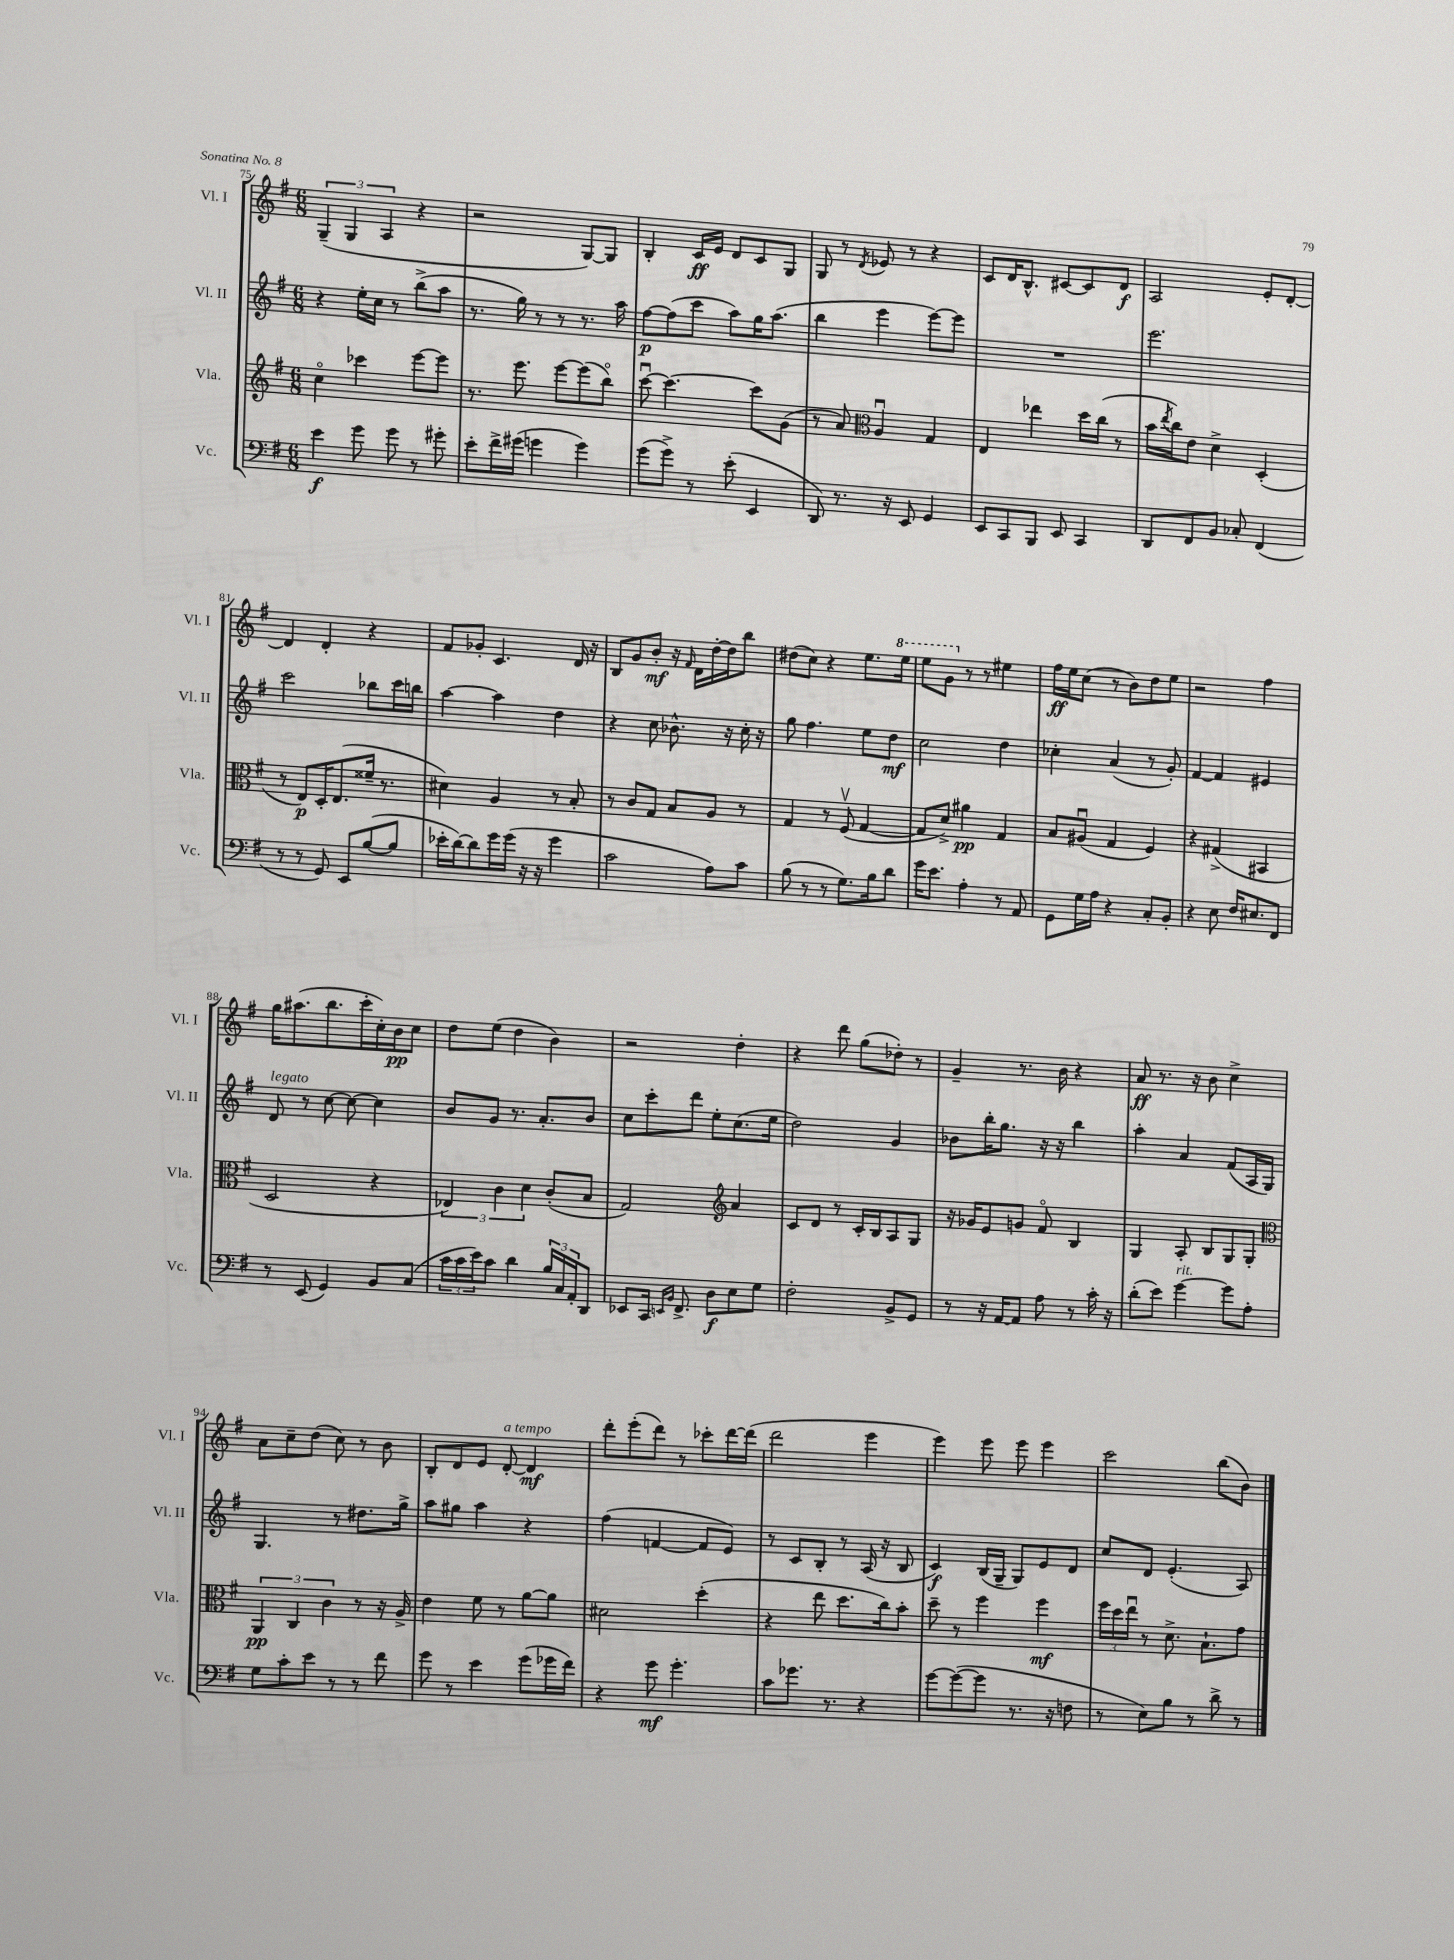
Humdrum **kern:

**kern	**dynam	**kern	**dynam	**kern	**dynam	**kern	**dynam
*part4	*part4	*part3	*part3	*part2	*part2	*part1	*part1
*staff4	*staff4	*staff3	*staff3	*staff2	*staff2	*staff1	*staff1
*I"Vc.	*	*I"Vla.	*	*I"Vl. II	*	*I"Vl. I	*
*I'Vc.	*	*I'Vla.	*	*I'Vl. II	*	*I'Vl. I	*
*clefF4	*	*clefG2	*	*clefG2	*	*clefG2	*
*k[f#]	*	*k[f#]	*	*k[f#]	*	*k[f#]	*
*M6/8	*	*M6/8	*	*M6/8	*	*M6/8	*
=75	=75	=75	=75	=75	=75	=75	=75
4e\	f	4cc\	.	4r	.	(6G~/	.
.	.	.	.	.	.	6G/	.
8g\	.	4ccc-X\	.	16ee'\LL	.	.	.
.	.	.	.	16cc\JJ	.	.	.
.	.	.	.	.	.	6A/	.
8g\	.	.	.	8r	.	.	.
8r	.	[8eee\L	.	(8bb^\L	.	4r	.
8g#X'\	.	8eee\J]	.	8aa\J	.	.	.
=76	=76	=76	=76	=76	=76	=76	=76
8e'\L	.	8.r	.	8.r	.	2r	.
16f#^\L	.	.	.	.	.	.	.
(16g#X\JJ	.	8.eee\	.	16gg\)	.	.	.
4gn\	.	.	.	8r	.	.	.
.	.	[8eee\L	.	8r	.	.	.
4g\)	.	(8eee\]	.	8.r	.	[8G/L)	.
.	.	8bb\J)	.	.	.	8G/J]	.
.	.	.	.	16aa\	.	.	.
=77	=77	=77	=77	=77	=77	=77	=77
(8g\L	.	[8cccu\	.	[8ff#\L	p	4B'/	.
8g^\J)	.	4.ccc\_	.	(8ff#\]	.	.	.
8r	.	.	.	8ccc\J	.	16c/LL	ff
.	.	.	.	.	.	16e/JJ	.
(8e'\	.	.	.	8aa\L)	.	8d/L	.
4EE/	.	8ccc\L]	.	16gg\K	.	8c/	.
.	.	.	.	(8.aa\J	.	.	.
.	.	(8g\J	.	.	.	8G/J	.
=78	=78	=78	=78	=78	=78	=78	=78
8DD/)	.	8r	.	4bb\	.	8G/	.
8.r	.	8a/)	.	.	.	8r	.
*	*	*clefC3	*	*	*	*	*
.	.	.	.	.	.	8qd/	.
.	.	4Au/	.	4eee\	.	8e-X/	.
16r	.	.	.	.	.	.	.
8EE/	.	.	.	.	.	8r	.
4GG/	.	4G/	.	[8eee\L)	.	4r	.
.	.	.	.	8eee\J]	.	.	.
=79	=79	=79	=79	=79	=79	=79	=79
8EE/L	.	4E/	.	2.r	.	8c/L	.
8CC/	.	.	.	.	.	16d/K	.
.	.	.	.	.	.	8.B^^/J	.
8BBB/J	.	4ee-X\	.	.	.	.	.
8EE/	.	.	.	.	.	[8c#X/L	.
4CC/	.	16dd\LL	.	.	.	8c#/]	.
.	.	(16cc\JJ	.	.	.	.	.
.	.	8r	.	.	.	8d/J	f
=80	=80	=80	=80	=80	=80	=80	=80
8DD/L	.	16b\LL	.	2.eee\	.	2A/	.
.	.	8qee/	.	.	.	.	.
.	.	16cc\J)	.	.	.	.	.
8FF#/	.	8e\J	.	.	.	.	.
8BB/J	.	4d^\	.	.	.	.	.
8C-X'/	.	.	.	.	.	.	.
(4FF#/	.	(4D'/	.	.	.	8e'/L	.
.	.	.	.	.	.	[8d'/J	.
!!LO:LB:g=z
=81	=81	=81	=81	=81	=81	=81	=81
8r	.	8r	.	2ccc\	.	4d/]	.
8r	.	8E/L)	p	.	.	.	.
8GG/)	.	16D'/K	.	.	.	4d'/	.
.	.	(8.E/	.	.	.	.	.
8EE/L	.	.	.	.	.	.	.
([8B/	.	16f##X~/Jk	.	8bb-X\L	.	4r	.
.	.	8.r	.	.	.	.	.
8B/J]	.	.	.	16ccc\L	.	.	.
.	.	.	.	16bbn\JJ	.	.	.
=82	=82	=82	=82	=82	=82	=82	=82
16e-X'\LL	.	4d#X\)	.	[4aa\	.	8f#/L	.
[16d\J)	.	.	.	.	.	.	.
8d\]	.	.	.	.	.	8g-X'/J	.
16g\L	.	4A/	.	4aa\]	.	4.c/	.
(16g\JJ	.	.	.	.	.	.	.
16r	.	.	.	.	.	.	.
16r	.	.	.	.	.	.	.
4g\	.	8r	.	4dd\	.	.	.
.	.	8B'/	.	.	.	16d/	.
.	.	.	.	.	.	16r	.
=83	=83	=83	=83	=83	=83	=83	=83
2c\	.	8r	.	4r	.	8B/L	.
.	.	8c/L	.	.	.	8g/	.
.	.	8G/J	.	8cc\	.	8b'/J	mf
.	.	8B/L	.	8.b-X^^\	.	16r	.
.	.	.	.	.	.	16qqf#/	.
.	.	.	.	.	.	16d\LL	.
8A\L)	.	8A/J	.	.	.	[16dd'\	.
.	.	.	.	16r	.	16dd\J]	.
8c\J	.	8r	.	16cc'\	.	8bb\J	.
.	.	.	.	16r	.	.	.
=84	=84	=84	=84	=84	=84	=84	=84
(8B\	.	4G/	.	8gg\	.	(8dd#X\L	.
8r	.	.	.	4.ff#\	.	8cc\J)	.
8r	.	8r	.	.	.	4r	.
8.G\L)	.	(8F#v/	.	.	.	.	.
.	.	[4G/	.	8ee\L	.	8.ee\L	.
16B\k	.	.	.	.	.	.	.
8d\J	.	.	.	8dd\J	mf	.	.
*	*	*	*	*	*	*8va	*
.	.	.	.	.	.	16eee\Jk	.
=85	=85	=85	=85	=85	=85	=85	=85
16g\KL	.	8G/L]	.	2cc\	.	8eee\L	.
8.e\J	.	.	.	.	.	.	.
.	.	8d^/J)	.	.	.	8gg\J	.
*	*	*	*	*	*	*X8va	*
4A'\	.	4a#X\	pp	.	.	8r	.
.	.	.	.	.	.	8r	.
8r	.	4G/	.	4dd\	.	4ee#X\	.
8AA/	.	.	.	.	.	.	.
=86	=86	=86	=86	=86	=86	=86	=86
8GG\L	.	8B/L	.	4cc-X'\	.	16ff#\LL	ff
.	.	.	.	.	.	16ee\J	.
16G\L	.	(8A#Xu/J	.	.	.	(8cc\J	.
16A\JJ	.	.	.	.	.	.	.
4r	.	4G/	.	(4a/	.	8r	.
.	.	.	.	.	.	8b\L)	.
8C'/L	.	4F#/)	.	8r	.	8dd\	.
8BB'/J	.	.	.	8g'/)	.	8ee\J	.
=87	=87	=87	=87	=87	=87	=87	=87
4r	.	4r	.	[4f#/	.	2r	.
8E\	.	(4G#X^/	.	4f#/]	.	.	.
16F#/KL	.	.	.	.	.	.	.
8.E#X/	.	.	.	.	.	.	.
.	.	4BB#X/	.	4e#X/	.	4ff#\	.
8FF#/J	.	.	.	.	.	.	.
!!LO:LB:g=z
=88	=88	=88	=88	=88	=88	=88	=88
!	!	!	!	!LO:TX:a:i:t=legato	!	!	!
8r	.	2D/	.	8d/	.	16gg\KL	.
.	.	.	.	.	.	(8.aa#X\	.
(8EE/	.	.	.	8r	.	.	.
4GG/)	.	.	.	[8cc\	.	8.bb\	.
.	.	.	.	8cc\_	.	.	.
.	.	.	.	.	.	16ccc'\L	.
8BB/L	.	4r	.	4cc\]	.	16cc'\)	.
.	.	.	.	.	.	16b\J	pp
(8C/J	.	.	.	.	.	8cc\J	.
=89	=89	=89	=89	=89	=89	=89	=89
24c\LL	.	6E-X/)	.	8b/L	.	8dd\L	.
24c\	.	.	.	.	.	.	.
24e\J)	.	.	.	.	.	.	.
8c\J	.	.	.	8g/J	.	(8ee\J	.
.	.	6c\	.	.	.	.	.
4d\	.	.	.	8.r	.	4dd\	.
.	.	6d\	.	.	.	.	.
.	.	.	.	8.a'/L	.	.	.
24B/LL	.	(8c'/L	.	.	.	4b\)	.
24C/	.	.	.	.	.	.	.
24AA'/J	.	.	.	.	.	.	.
8DD/J	.	8B/J	.	8b/J	.	.	.
=90	=90	=90	=90	=90	=90	=90	=90
8EE-X/L	.	2G/)	.	8cc\L	.	2r	.
16CC/Jk	.	.	.	8ccc'\	.	.	.
16qqEEn/LL	.	.	.	.	.	.	.
16qqBB/JJ	.	.	.	.	.	.	.
8.FF#^/	.	.	.	.	.	.	.
.	.	.	.	8ddd\J	.	.	.
8D\L	f	.	.	8ee'\L	.	.	.
*	*	*clefG2	*	*	*	*	*
8E\	.	4a/	.	(8.cc\	.	4dd'\	.
8G\J	.	.	.	.	.	.	.
.	.	.	.	16ee\Jk	.	.	.
=91	=91	=91	=91	=91	=91	=91	=91
2F#'\	.	8c/L	.	2dd\)	.	4r	.
.	.	8d/J	.	.	.	.	.
.	.	8r	.	.	.	8ddd\	.
.	.	16c'/LL	.	.	.	(8gg\L	.
.	.	16B/J	.	.	.	.	.
8BB^/L	.	8A/	.	4g/	.	8dd-X'\J)	.
8GG/J	.	8G/J	.	.	.	8r	.
=92	=92	=92	=92	=92	=92	=92	=92
8r	.	16r	.	8b-X\L	.	4g~/	.
.	.	16g-X/KL	.	.	.	.	.
16r	.	8e/	.	16bb'\K	.	.	.
[16AA/KL	.	.	.	8.gg\J	.	.	.
8AA/J]	.	8gn/J	.	.	.	8.r	.
8A\	.	8f#/	.	16r	.	.	.
.	.	.	.	16r	.	16b\	.
8r	.	4B/	.	4bb\	.	4r	.
16c'\	.	.	.	.	.	.	.
16r	.	.	.	.	.	.	.
=93	=93	=93	=93	=93	=93	=93	=93
(8d'\L	.	4G/	.	4aa'\	.	8a/	ff
8e\J)	.	.	.	.	.	8.r	.
!LO:TX:a:i:t=rit.	!	!	!	!	!	!	!
[4g\	.	8A'/	.	4a/	.	.	.
.	.	.	.	.	.	16r	.
.	.	8B/L	.	.	.	8b\	.
8g\L]	.	8G/	.	(8f#/L	.	4cc^\	.
8A'\J	.	8G'/J	.	16A/L	.	.	.
.	.	.	.	16G/JJ)	.	.	.
!!LO:LB:g=z
=94	=94	=94	=94	=94	=94	=94	=94
*	*	*clefC3	*	*	*	*	*
8G\L	.	6AA/	pp	4.G/	.	8a\L	.
8c'\	.	.	.	.	.	8cc~\	.
.	.	6C/	.	.	.	.	.
8e\J	.	.	.	.	.	(8dd\J	.
.	.	6c\	.	.	.	.	.
8r	.	.	.	8r	.	8cc\)	.
8r	.	8r	.	8.dd#X\L	.	8r	.
8f#\	.	16r	.	.	.	8b\	.
.	.	16A^/	.	16gg^\Jk	.	.	.
=95	=95	=95	=95	=95	=95	=95	=95
8g\	.	4e\	.	8aa\L	.	8B'/L	.
8r	.	.	.	8gg#X\J	.	8d/	.
4e\	.	8f#\	.	4aa\	.	8e/J	.
!	!	!	!	!	!	!LO:TX:a:i:t=a tempo	!
.	.	8r	.	.	.	[8d'/	.
(8g\L	.	[8a\L	.	4r	.	4d/]	mf
16g-X\L	.	8a\J]	.	.	.	.	.
16f#\JJ)	.	.	.	.	.	.	.
=96	=96	=96	=96	=96	=96	=96	=96
4r	.	2d#X\	.	(4ff#\	.	8ddd'\L	.
.	.	.	.	.	.	(8eee'\	.
8g\	mf	.	.	[4fn/	.	8ddd\J)	.
4.g'\	.	.	.	.	.	8r	.
.	.	(4dd'\	.	8f/L]	.	8ccc-X'\L	.
.	.	.	.	8e/J)	.	[16ddd\L	.
.	.	.	.	.	.	(16ddd\JJ]	.
=97	=97	=97	=97	=97	=97	=97	=97
8c\L	.	4r	.	8r	.	2ddd\	.
8.g-X\J	.	.	.	8c/L	.	.	.
.	.	8ee\	.	8B'/J	.	.	.
8.r	.	.	.	.	.	.	.
.	.	8.dd\L	.	8r	.	.	.
4r	.	.	.	(16A/	.	4eee\	.
.	.	16cc\k)	.	16r	.	.	.
.	.	8b'\J	.	8B/	.	.	.
=98	=98	=98	=98	=98	=98	=98	=98
[8g\L	.	8dd~\	.	4c/)	f	4eee\)	.
(8g\_	.	8r	.	.	.	.	.
8g\J]	.	4ff#\	.	(16B/LL	.	8eee\	.
.	.	.	.	16G~/JJ	.	.	.
8.r	.	.	.	8G/L)	.	8eee\	.
.	.	4ff#\	mf	8e/	.	4eee\	.
16r	.	.	.	.	.	.	.
8Fn\	.	.	.	8d/J	.	.	.
=99	=99	=99	=99	=99	=99	=99	=99
8r	.	24ff#\LL	.	8cc/L	.	2ccc\	.
.	.	24dd\	.	.	.	.	.
.	.	24eeu\JJ	.	.	.	.	.
8E\L)	.	8r	.	8d/J	.	.	.
8B\J	.	8.d^\	.	(4.e'/	.	.	.
8r	.	.	.	.	.	.	.
.	.	8.B`\L	.	.	.	.	.
8d^\	.	.	.	.	.	(8bb\L	.
8r	.	8g\J	.	8A/)	.	8b\J)	.
==	==	==	==	==	==	==	==
*-	*-	*-	*-	*-	*-	*-	*-
